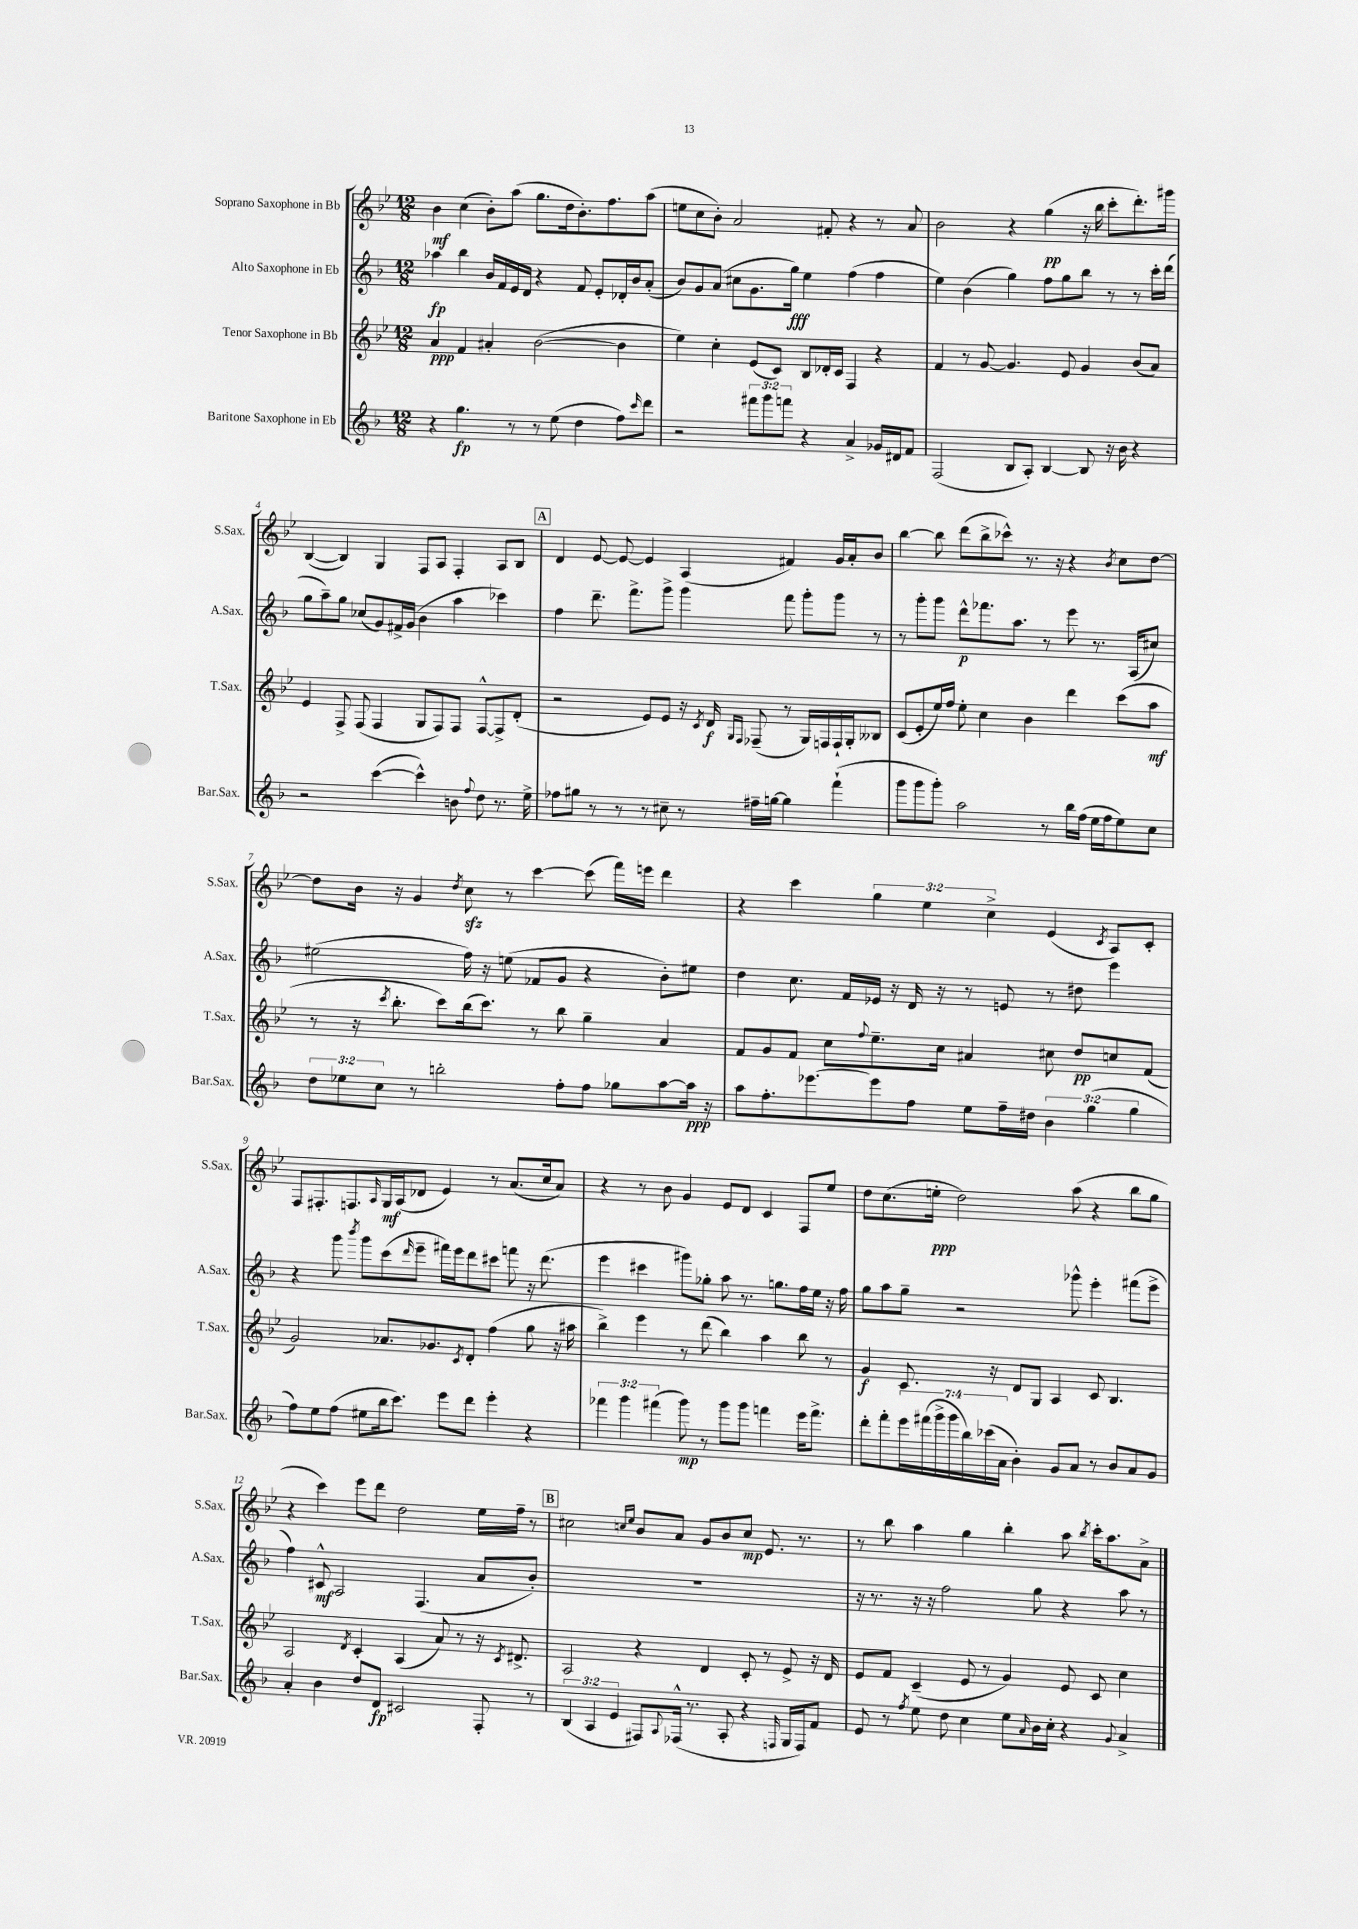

**kern	**kern	**kern	**kern
*staff4	*staff3	*staff2	*staff1
*clefG2	*clefG2	*clefG2	*clefG2
*k[b-]	*k[b-e-]	*k[b-]	*k[b-e-]
*M12/8	*M12/8	*M12/8	*M12/8
4r	4a/	4aa-\	4b-\
4.gg\	4f/	4bb-\	(4cc\
.	4a#'/	16b-/LL	8b-'\L)
.	.	16f/	.
8r	.	16e/	(8aa\J
.	.	16d/JJ	.
8r	([2b-\	4r	8.gg\L
(8ee\	.	.	.
.	.	.	16dd\k
4dd\	.	8f/	8.b-'\)
.	.	8e'/L	.
.	.	.	8.ff\
8ff\L)	4b-\]	16d-'/L	.
.	.	16b-/J	.
16qqccc/	.	.	.
8ddd\J	.	(8a'/J	(8aa\J
=	=	=	=
2r	4ee-\)	8b-/L)	8ee\L
.	.	8g/	8cc\
.	4cc'\	(8a/J	8b-'\J)
.	.	8cc#\L	2a/
12fff#\L	(8e-/L	8.g\	.
12ggg\	.	.	.
.	8c/J)	.	.
12fff\J	.	.	.
.	.	16gg\Jk)	.
4r	8B-/L	4ee\	.
.	16d-'/L	.	8f#'/
.	16c/JJ	.	.
4a^/	4F/	(4ff\	4r
16g-/LL	4r	4ff\	8r
16d#/J	.	.	.
8f/J	.	.	8a/
=	=	=	=
(2F/	4f/	4ee\)	2b-\
.	8r	(4b-\	.
.	[8g/	.	.
8B-/L	4.g/]	4gg\)	4r
8A'/J)	.	.	.
[4B-/	.	8ff\L	(4gg\
.	8e-/	8gg\	.
8B-/]	4g/	8bb-\J	16r
.	.	.	16bb-\
16r	.	8r	8ccc'\L
16b-\	.	.	.
4r	(8b-/L	8r	8.ddd'\)
.	8a/J)	16ccc'\LL	.
.	.	(16ddd\JJ	16ggg#\Jk
=	=	=	=
2r	4e-/	8gg\L	([4B-/
.	.	8aa~\)	.
.	8F^/	8gg\J	4B-/])
.	(8F/	(8cc-/L	.
([4ccc\	4F/	8g/)	4G/
.	.	16f#^/L	.
.	.	(16g/JJ	.
4ccc^^\])	8G/L	4b-\	8F/L
.	8F/)	.	8A/J
8b\	8F/J	4aa\	4F'/
8qqff/	.	.	.
8dd\	[8F^^/L	.	.
8.r	8F^/]	4ccc-\)	8A/L
.	(8d'/J	.	8B-/J
16ee^\	.	.	.
=	=	=	=
8ff-\L	2r	4ff\	4d/
8gg#\J	.	.	.
8r	.	8.ddd~\	[8e-/
8r	.	.	8e-/_
.	.	8.fff^\L	.
8r	8e-/L)	.	4e-/]
8cc#~\	8e-/J	8ggg^\J	.
8r	16r	4ggg\	(4A/
.	8qc/	.	.
.	16d/	.	.
.	16qqG/LL	.	.
.	16qqF/JJ	.	.
16ff#~\LL	(8F-~/	.	.
[16gg\JJ	.	.	.
4gg\]	8r	8fff\	4f#/)
.	16G/LL)	8ggg'\L	.
.	16F/	.	.
(4fff`\	16F`/	8ggg\J	16g/LL
.	16G'/J	.	16a'/J
.	8B--/J	8r	8b-/J
=	=	=	=
8ggg\L	(8c/L	8r	[4bb-\
8ggg\	8e-'/	8ggg'\L	.
8ggg'\J)	16ee-/L)	8ggg\J	8bb-\]
.	16ff/JJ	.	.
2aa\	8ee-'\	8ddd^^\L	(8ddd\L
.	4cc\	8.fff-\	8bb-^\
.	.	.	8ccc-^^\J)
.	.	8.aa\J	.
.	4b-\	.	8.r
8r	.	8r	.
.	.	.	16r
16bb-\LL	4ddd\	8eee\	4r
(16ff\JJ	.	.	.
16ee\LL	.	8.r	.
16ff\J	.	.	.
.	.	.	8qb-/
8ee\)	(8ccc\L	.	8cc\L
.	.	(16A/LK	.
8cc\J	8aa\J	8cc#/J)	[8dd\J
=	=	=	=
12dd\L	8r	(2ee#\	8dd\]L
12ee-\	.	.	.
.	16r	.	16b-\Jk
12cc\J	.	.	.
.	8qccc/	.	.
.	8.bb-'\	.	16r
8r	.	.	4g/
2bb'\	8ccc\L)	.	.
.	.	.	8qdd/
.	(16bb-\k	16ff\)	8cc\
.	8.ccc\J)	16r	.
.	.	(8ee\	8r
.	8r	8f-/L	[4ccc\
8ff'\L	8bb-\	8g/J	.
8ff\J	4gg~\	4r	(8ccc\]
8gg-\L	.	.	16fff\LL)
.	.	.	16eee\JJ
[8aa\	4a/	8b-'\L)	4ddd\
16aa\]Jk	.	8ee#\J	.
16r	.	.	.
=	=	=	=
8aa\L	8f/L	4dd\	4r
8.ff'\	8g/	.	.
.	8f/J	8.cc\	4ccc\
[8.eee-\	.	.	.
.	8cc\L	.	.
.	.	16f/LL	.
.	8qqff/	.	.
8eee-\]	8.ee-~\	16e-/JJ	6gg\
.	.	16r	.
8ff\J	.	16d/	.
.	.	.	6ee-\
.	16cc\Jk	16r	.
8ee\L	4a#/	8r	.
.	.	.	6cc^\
16ff~\L	.	8e/	.
16dd#\JJ	.	.	.
6b-\	8cc#\	8r	(4e-/
.	8dd/L	8dd#\	.
(6gg\	.	.	.
.	.	.	8qc/
.	8cc/	4eee\	8A/L)
6gg\	.	.	.
.	(8f/J	.	8c'/J
=	=	=	=
8ff\L)	2g/)	4r	8F/L
8ee\	.	.	8.F#'/
(8ff\J	.	8ggg\	.
.	.	.	8.F/
.	.	8qbbb-/	.
8ee#\L	.	8ggg\L	.
.	.	.	16qqA/
16bb-\k	8.a-/L	(8ccc\	16G/L
8.ccc\J)	.	.	(16A/J
.	.	16qqddd/	.
.	.	8eee~\J	8d-/J
.	8.g-/	.	.
8eee\L	.	16fff#\LL)	4e-/)
.	.	16eee\J	.
.	8qc/	.	.
8ddd\J	8d'/J	8ddd\	.
4eee'\	(4ff\	8ccc#\J	8r
.	.	8fff\	(8.a/L
4r	8gg\	16r	.
.	.	(8.ddd\	16cc/k
.	16r	.	8a/J)
.	16aa#\	.	.
=	=	=	=
6fff-\	4bb-^\)	4eee\	4r
6ggg\	.	.	.
.	4eee-\	4ccc#\	8r
(6fff#\	.	.	.
.	.	.	8b-\
8ggg\)	8r	8ggg#\L)	4g/
8r	(8ddd\	8gg-'\J	.
8ggg\L	4bb-\)	8aa\	8e-/L
8ggg\J	.	8.r	8d/J
4fff\	4aa\	.	4c/
.	.	8.gg\L	.
16eee\LK	8bb-\	16ff\L	8F/L
8.fff^\J	.	16ee\JJ	.
.	8r	16r	8ee-/J
.	.	16ff\	.
=	=	=	=
8ddd'\L	4g/	8gg\L	8dd\L
8fff'\	.	8aa\	(8.cc\
28eee\L	8.c/	8gg~\J	.
(28fff#\	.	.	.
.	.	.	16ee'\Jk
28ggg^\	.	.	.
28ggg\	.	.	.
.	.	2r	2dd\)
28bb-\)	.	.	.
(28ccc-\	.	.	.
.	16r	.	.
28a\JJ	.	.	.
4b-'\)	8d/L	.	.
.	8G/J	.	.
8g/L	4A/	.	.
8a/J	.	8ggg-^^\	(8aa\
8r	8c/	4eee'\	4r
8b-/L	4.B-/	.	.
8a/	.	(8fff#\L	8bb-\L
8g/J	.	8eee^\J	8gg\J
=	=	=	=
4a'/	2A/	4ff\)	4r
4b-\	.	8c#^^/	4ccc\)
.	.	2A/	.
.	8qd/	.	.
8dd/L	4c'/	.	8eee-\L
8d/J	.	.	8ddd\J
2c#/	(4A/	.	2dd\
.	.	(4.F/	.
.	8a/)	.	.
.	8r	.	.
8F'/	16r	8a/L	16ee-\LL
.	8qc/	.	.
.	8.d#^/	.	16ff~\JJ
8r	.	8b-'/J)	8r
=	=	=	=
(6B-/	2A/	1.r	2cc#\
6A/	.	.	.
6e/	.	.	.
.	.	.	16qqcc/LL
.	.	.	16qqee-/JJ
8F#/L)	4r	.	8b-/L
8qqA/	.	.	.
(16F-^^/Jk	.	.	8a/J
8.r	.	.	.
.	4d/	.	8g/L
8A'/	.	.	8b-/
4r	8c'/	.	8cc/J
.	8r	.	8.e-/
16qqF/	.	.	.
16G/LL	8e-^/	.	.
16F/J)	.	.	8.r
8f/J	16r	.	.
.	16d/	.	.
=	=	=	=
8e/	8e-/L	16r	8r
.	.	8.r	.
8r	8f/J	.	8bb-\
8qff/	.	.	.
8ee\	(4c~/	16r	4aa\
.	.	16r	.
8dd\	.	2ff\	.
4cc\	8e-/	.	4gg\
.	8r	.	.
8ee\L	4g/)	.	4bb-'\
16qqa/	.	.	.
16b-\L	.	8gg\	.
16cc'\JJ	.	.	.
4r	8e-/	4r	8aa\
.	.	.	8qbb-/
.	8c/	.	16ccc'\LK
.	.	.	8.aa\
8qqg/	.	.	.
4a^/	4cc\	8aa\	.
.	.	8r	8a^\J
==	==	==	==
*-	*-	*-	*-
